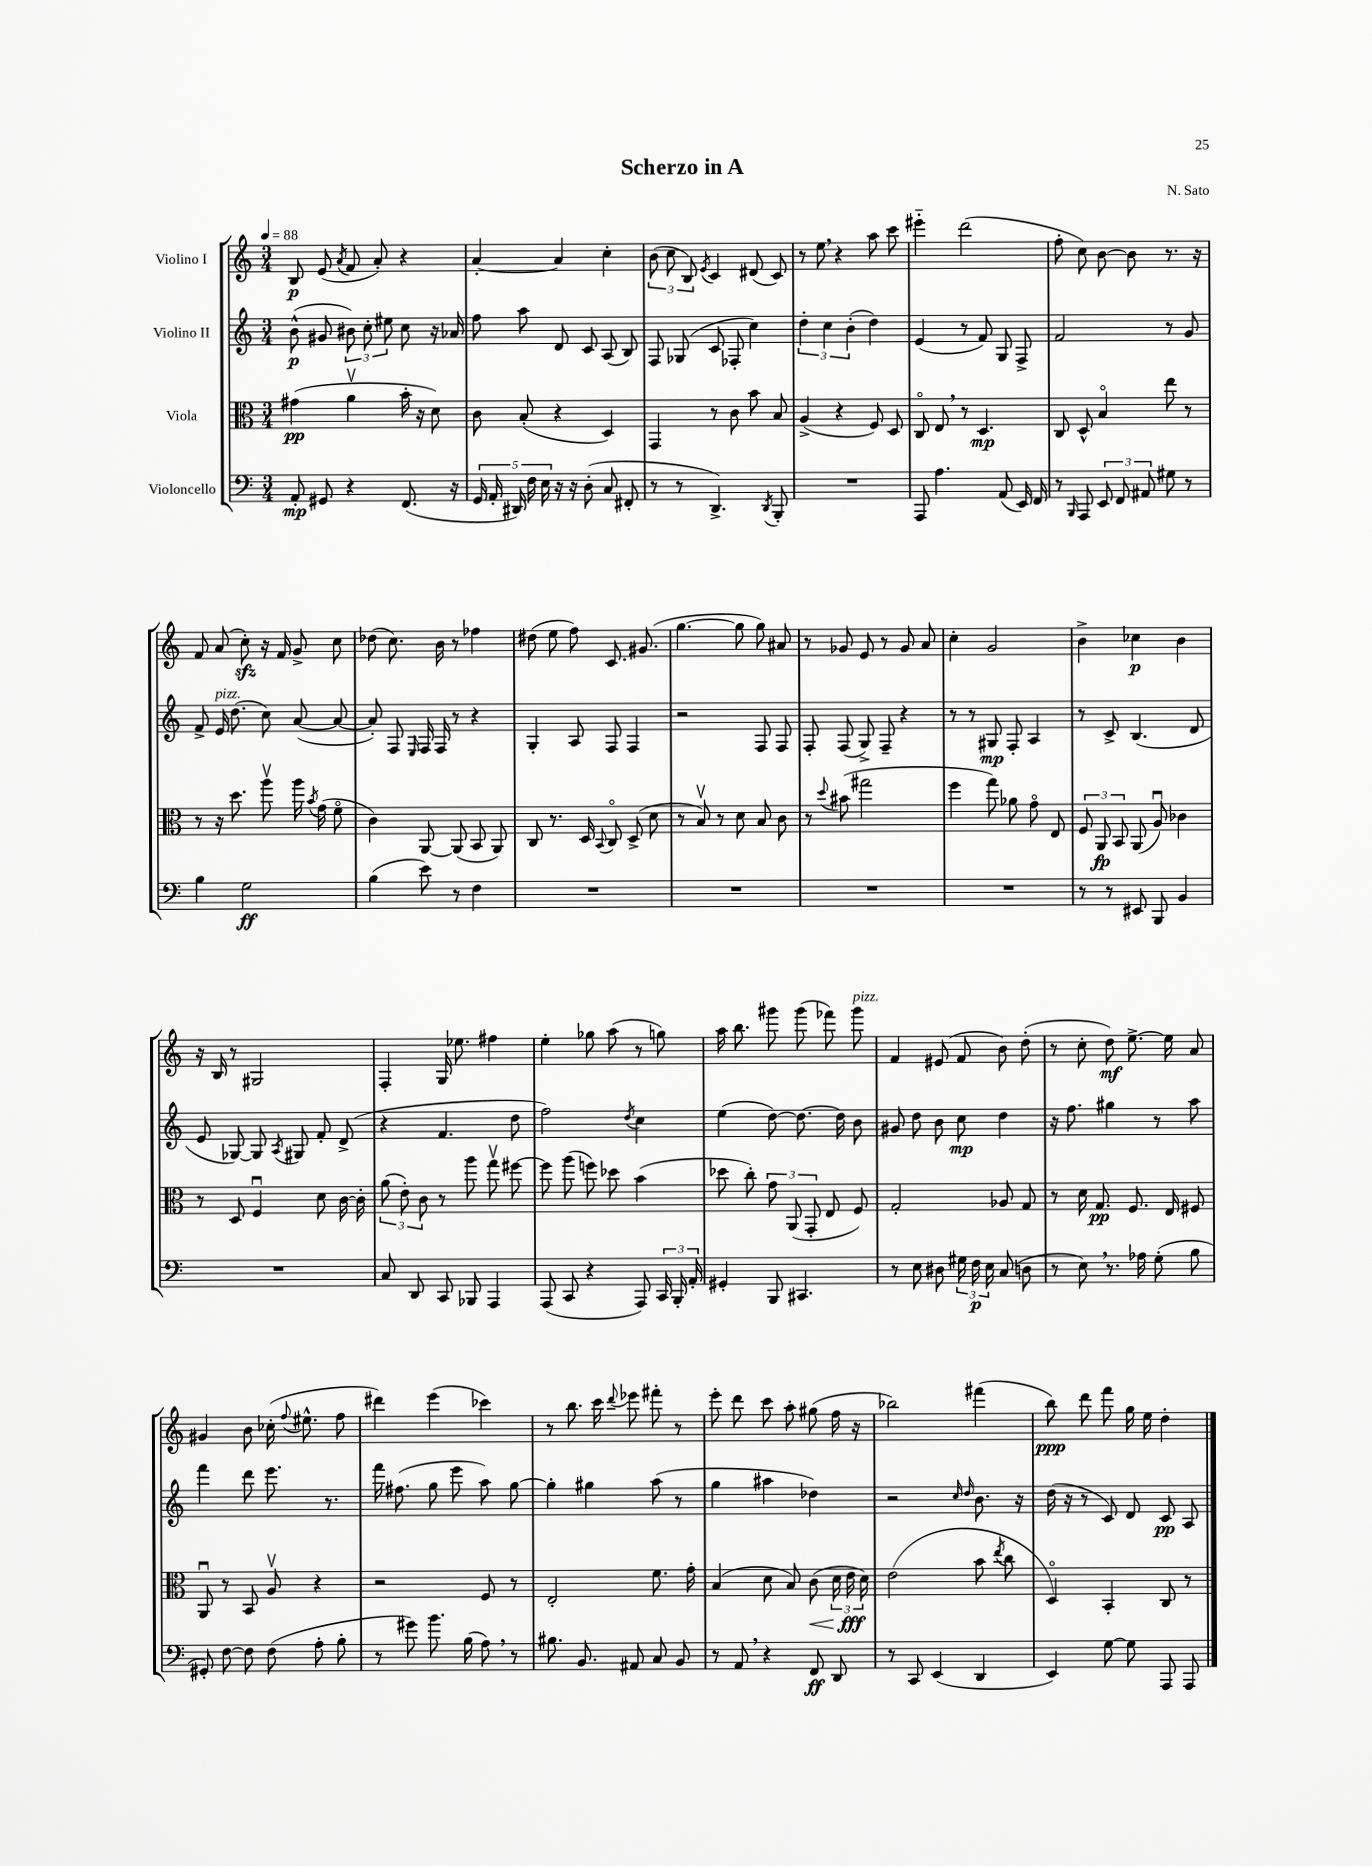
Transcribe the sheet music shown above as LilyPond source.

\header { title = "Scherzo in A" composer = "N. Sato" }
<<
\new StaffGroup <<
\new Staff = "s0" \with { instrumentName = "Violino I" } {
    \clef treble \key c \major \numericTimeSignature \time 3/4 \tempo 4 = 88
    \autoBeamOff b8\p e'8( \acciaccatura { a'8 } f'8 a'8-.) r4 |
    a'4~-. a'4 c''4-. |
    \tuplet 3/2 { b'8( c''8 b8) } \acciaccatura { e'8 } c'4 dis'8( c'8) |
    r8 e''8 \breathe r4 a''8 c'''8 |
    eis'''4-_ d'''2( |
    f''8-. c''8) b'8~ b'8 r8. r16 |
    f'8 a'8( c''8-.\sfz) r16 f'16 g'8-> c''8 |
    des''8( c''8.) b'16 r8 fes''4 |
    dis''8( e''8 f''8) c'8. gis'8.( |
    g''4.~ g''8 g''8) ais'8 |
    r8 ges'8 e'8 r8 ges'8 a'8 |
    c''4-. g'2 |
    b'4-> ces''4\p b'4 |
    r16 b16 r8 gis2 |
    f4-. g16 ees''8. fis''4 |
    e''4-. ges''8 a''8( r8 g''8) |
    a''16 b''8. gis'''8 gis'''8( fes'''8) gis'''8^\markup { \italic "pizz." } |
    f'4 eis'8( f'8 b'8) d''8-.( |
    r8 c''8-. d''8\mf) e''8.~-> e''16 a'8 |
    gis'4 b'8 ces''16-.( \appoggiatura { f''8 } eis''8.-^ f''8 |
    dis'''4) e'''4( ces'''4) |
    r8 b''8. c'''16 \appoggiatura { d'''8 } ees'''8 fis'''8-. r8 |
    e'''8-. d'''8 c'''8 a''8-. gis''8( f''16 r16 |
    bes''2) fis'''4( |
    b''8\ppp) d'''8 f'''8 g''16 e''16 d''4-. \bar "|." |
}
\new Staff = "s1" \with { instrumentName = "Violino II" } {
    \clef treble \key c \major \numericTimeSignature \time 3/4
    \autoBeamOff b'8-^\p( gis'8 \tuplet 3/2 { bis'8) c''8-. eis''8 } c''8 r16 aes'16 |
    f''8 a''8 d'8 c'8 a8( b8) |
    f8 ges8( c'8 fes8-. c''4) |
    \tuplet 3/2 { d''4-. c''4 b'4-.( } d''4) |
    e'4( r8 f'8) g8 f8-> |
    f'2 r8 g'8 |
    f'8-> e'16^\markup { \italic "pizz." } d''8.( c''8) a'8~( a'8~ |
    a'8-.) f8 \grace { e16 } f16 f16 r8 r4 |
    g4-. a8 f8 f4 |
    r2 f8 f8 |
    f8-. f8( g8->) f8-- r4 |
    r8 r8 gis8\mp f8-. a4 |
    r8 c'8-> b4.( d'8 |
    e'8 ges8~) ges8 \acciaccatura { a8 } gis8 f'8-. d'8->( |
    r4 f'4. d''8 |
    f''2) \acciaccatura { d''8 } c''4 |
    e''4( d''8~) d''8.~ d''16 b'8 |
    gis'8 d''8 b'8 c''8\mp d''4 |
    r16 f''8. gis''4 r8 a''8 |
    f'''4 d'''8 e'''8. r8. |
    f'''16 fis''8.( g''8 e'''8 a''8) g''8~ |
    g''4-. gis''4 a''8( r8 |
    g''4 ais''4 des''4) |
    r2 \grace { c''16 d''16 } b'8. r16 |
    d''16( r16 r8 c'8) d'8 c'8\pp a8 \bar "|." |
}
\new Staff = "s2" \with { instrumentName = "Viola" } {
    \clef alto \key c \major \numericTimeSignature \time 3/4
    \autoBeamOff gis'4\pp( a'4\upbow b'16-. r16 d'8) |
    c'8 b8-.( r4 d4) |
    g,4 r8 c'8 b'8 b8 |
    a4->( r4 f8) d8 |
    c8\flageolet e8 \breathe r8 d4.\mp |
    c8 d8-^ b4\flageolet e''8 r8 |
    r8 r16 d''8. a''8\upbow a''16 \acciaccatura { b'8 } g'16( f'8\flageolet |
    c'4) a,8~ a,8( b,8 a,8) |
    c8 r8. d16 \appoggiatura { b,8 } c8\flageolet d8->( d'8 |
    r8 b8\upbow) r8 d'8 b8 c'8 |
    r8 \appoggiatura { d''8 } bis'8( gis''2 |
    f''4 g''8) aes'8 g'8\flageolet e8 |
    \tuplet 3/2 { f8 a,8\fp b,8 } a,8( a8\downbow) ces'4 |
    r8 d8 f4\downbow d'8 c'16~ c'16-. |
    \tuplet 3/2 { a'8( e'8-.) c'8 } r8 a''8 g''8\upbow fis''8~ |
    fis''8 a''8( f''8) des''8 b'4( |
    des''8 c''8-.) \tuplet 3/2 { g'8 a,8( g,8-. } e8 f8) |
    g2-. aes8 g8 |
    r8 d'16 g8.\pp f8. e16 fis8 |
    a,8\downbow r8 b,8 a8\upbow r4 |
    r2 f8 r8 |
    e2-. f'8. g'16-. |
    b4( d'8 b8) c'8\<( \tuplet 3/2 { d'16 e'16\fff\! d'16) } |
    e'2( b'8 \acciaccatura { e''8 } c''8 |
    d4\flageolet) b,4-. c8 r8 \bar "|." |
}
\new Staff = "s3" \with { instrumentName = "Violoncello" } {
    \clef bass \key c \major \numericTimeSignature \time 3/4
    \autoBeamOff a,8-.\mp gis,8 r4 f,8.( r16 |
    \tuplet 5/4 { g,16 a,16-. dis,16) f16 e16 } r16 r16 d8-.( c8 fis,8-. |
    r8 r8 d,4.->) \acciaccatura { d,8 } b,,8-. |
    R2. |
    a,,8 a4. a,8( e,16) f,16 |
    r8 \grace { b,,16 } a,,8 \tuplet 3/2 { e,8 f,8 ais,8 } gis8 r8 |
    b4 g2\ff |
    b4( e'8) r8 f4 |
    R2. |
    R2. |
    R2. |
    R2. |
    r8 r8 eis,8 b,,8 b,4 |
    R2. |
    c8 d,8 c,8 bes,,8 a,,4 |
    a,,8( c,8 r4 a,,8) \tuplet 3/2 { c,16 b,,16-. a,16-. } |
    gis,4-. b,,8 cis,4. |
    r8 e8 dis8 \tuplet 3/2 { gis16 f16\p e16 } c8( d8 |
    r8 e8) \breathe r8. aes16 g8-.( b8 |
    gis,8-.) f8~ f8 f8( a8-. b8-. |
    r8 gis'8) b'8. b16( a8) \breathe r8 |
    bis8. b,8. ais,8 c8 b,8 |
    r8 a,8 \breathe r4 f,8\ff d,8 |
    r8 c,8 e,4( d,4 |
    e,4) g8~ g8 a,,8 a,,8 \bar "|." |
}
>>
>>
\layout { \context { \Score \remove "Bar_number_engraver" } }
